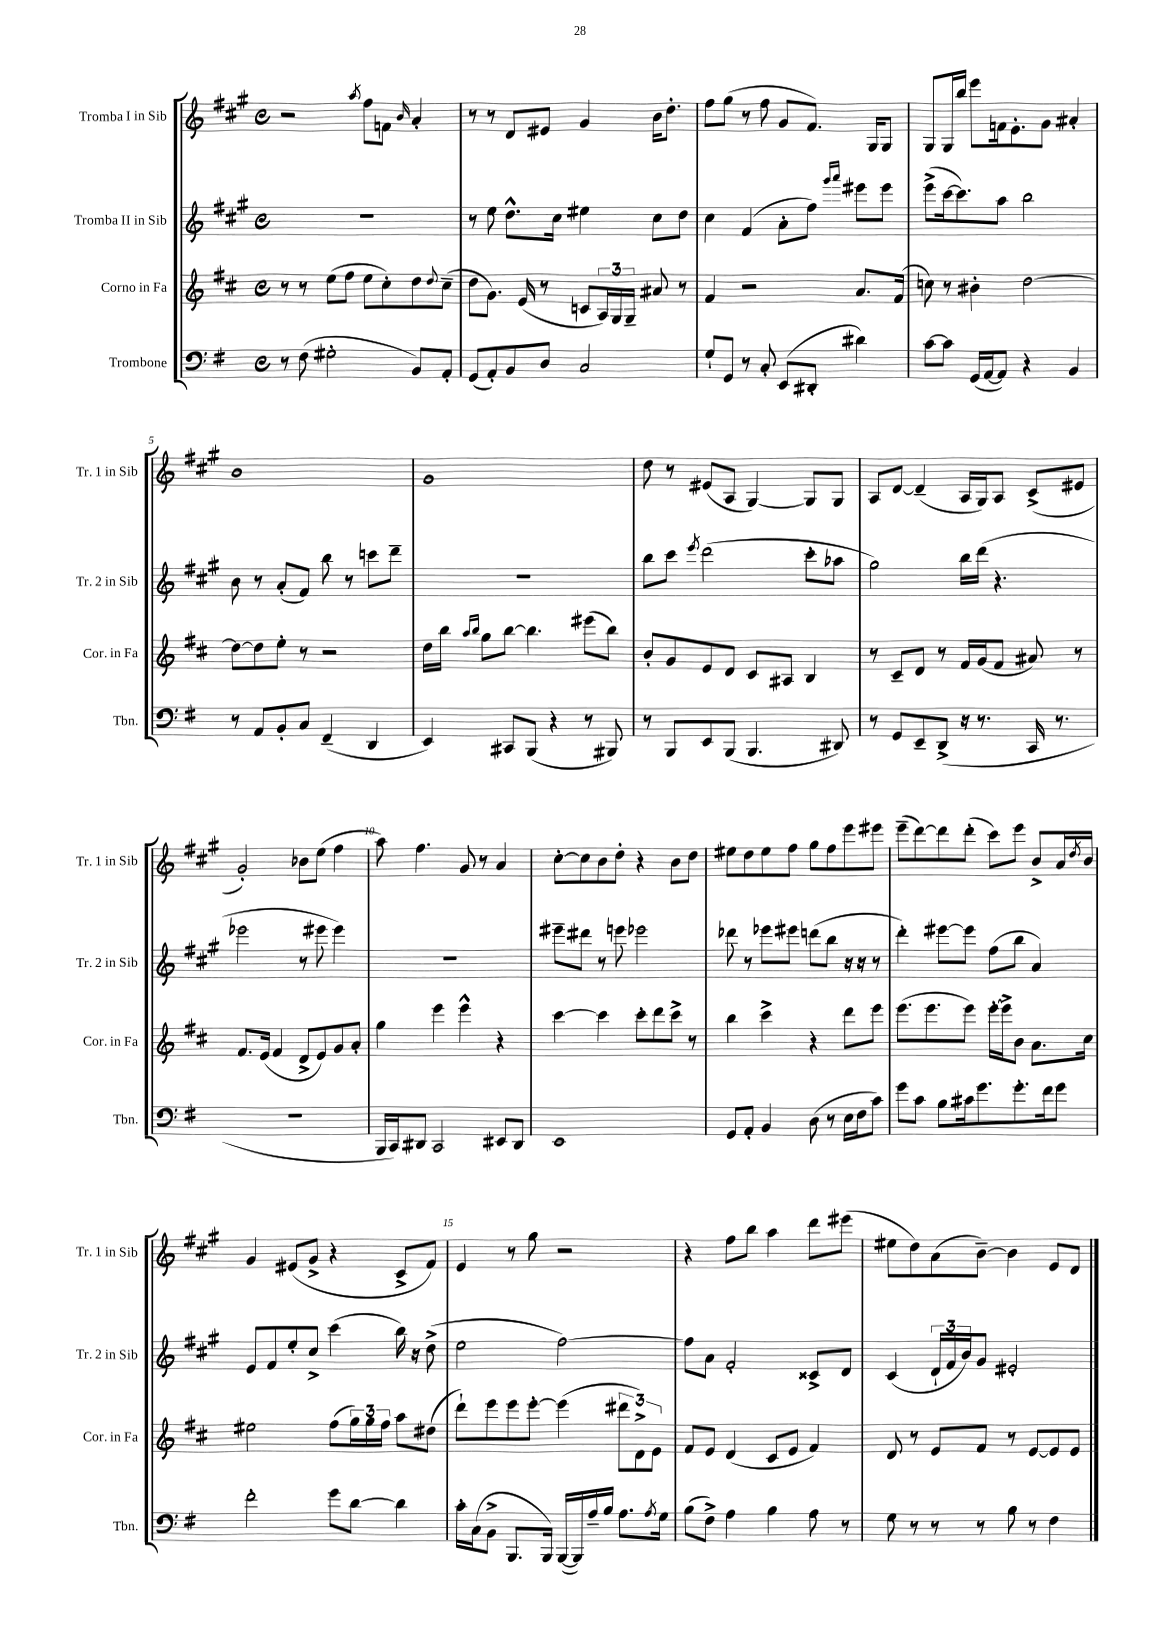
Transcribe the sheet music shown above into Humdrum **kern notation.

**kern	**kern	**kern	**kern
*staff4	*staff3	*staff2	*staff1
*clefF4	*clefG2	*clefG2	*clefG2
*k[f#]	*k[f#c#]	*k[f#c#g#]	*k[f#c#g#]
*M4/4	*M4/4	*M4/4	*M4/4
*met(c)	*met(c)	*met(c)	*met(c)
8r	8r	1r	2r
(8F#\	8r	.	.
2G#'\	(8ee\L	.	.
.	8ff#\J	.	.
.	.	.	8qaa/
.	8ee\L	.	8ff#\L
.	8cc#'\)	.	8f\J
.	.	.	16qqb/
8BB/L)	8dd\	.	4a'/
.	8qqdd/	.	.
8AA'/J	(8cc#~\J	.	.
=	=	=	=
(8GG/L	8dd\L	8r	8r
8AA'/)	8.g\J)	8ee\	8r
8BB/	.	8.dd^^\L	8d/L
.	(16e/	.	.
8D/J	8r	.	8e#/J
.	.	16cc#\Jk	.
2C/	8c/L	4ee#\	4g#/
.	24A/L)	.	.
.	24G/	.	.
.	24G~/JJ	.	.
.	8a#/	8cc#\L	16b\LK
.	.	.	8.dd'\J
.	8r	8dd\J	.
=	=	=	=
8G`/L	4f#/	4cc#\	8ff#\L
8GG/J	.	.	(8gg#\J
8r	2r	(4f#/	8r
8C'/	.	.	8ff#\
(8EE/L	.	8a'\L	8g#/L
8DD#'/J	.	8ff#\J)	8.f#/J)
.	.	16qqggg#/LL	.
.	.	16qqaaa/JJ	.
4d#\)	8.a/L	8eee#\L	.
.	.	.	16G#/LK
.	.	8eee#\J	8G#/J
.	(16f#/Jk	.	.
=	=	=	=
[8c\L	8cc\)	(8eee^\L	8G#/L
8c\]J	8r	[16ccc#\k	16G#/L
.	.	8.ccc#\])	16bb/JJ
(16GG/LL	4b#'\	.	8eee\L
[16AA/J	.	.	.
8AA/]J)	.	8aa\J	16f\k
.	.	.	8.e'\
4r	[2dd\	2bb\	.
.	.	.	8g#\J
4BB/	.	.	4a#'/
=	=	=	=
8r	8dd\_L	8b\	1b
8AA/L	8dd\]	8r	.
8BB'/	8ee'\J	(8a'/L	.
8C/J	8r	8f#/J)	.
(4FF#~/	2r	8bb\	.
.	.	8r	.
4DD/	.	8ccc\L	.
.	.	8ddd~\J	.
=	=	=	=
4EE/)	16dd\LL	1r	1g#
.	16bb\JJ	.	.
.	16qqaa/LL	.	.
.	16qqbb/JJ	.	.
.	8gg\L	.	.
8CC#/L	[8bb\J	.	.
(8BBB/J	4.bb\]	.	.
4r	.	.	.
8r	(8eee#\L	.	.
8BBB#/)	8bb\J)	.	.
=	=	=	=
8r	8b'/L	8bb\L	8dd\
8BBB/L	8g/	8ccc#\J	8r
.	.	8qeee/	.
8EE/	8e/	(2ddd\	(8e#/L
(8BBB/J	8d/J	.	8A/J
4.BBB/	8c#/L	.	[4G#/)
.	8A#/J	.	.
.	4B/	8ccc#'\L	8G#/]L
8DD#/)	.	8aa-\J	8G#/J
=	=	=	=
8r	8r	2gg#\)	8A/L
8GG/L	8c#~/L	.	[8d/J
8EE~/	8d/J	.	(4d~/]
(8DD^/J	8r	.	.
16r	16f#/LL	16bb\LL	16A/LL
8.r	(16g/J	(16ddd\JJ	16G#/J)
.	8f#/J	4.r	8A/J
16CC/	8a#/)	.	(8c#^/L
8.r	.	.	.
.	8r	.	8e#/J
=	=	=	=
1r	8.f#/L	2eee-\	2g#'/)
.	(16e/Jk	.	.
.	4f#/	.	.
.	8d^/L	8r	8b-\L
.	8e/)	8eee#\	(8ee\J
.	8g/	4eee#\)	4ff#\
.	8a'/J	.	.
=	=	=	=
16BBB/LL	4gg\	1r	8aa\)
16CC/J)	.	.	.
8DD#/J	.	.	4.ff#\
2CC/	4eee\	.	.
.	4eee^^\	.	8g#/
.	.	.	8r
8EE#/L	4r	.	4a/
8DD#/J	.	.	.
=	=	=	=
1EE	[4ccc#\	8eee#~\L	[8cc#'\L
.	.	8ddd#\J	8cc#\]
.	4ccc#\]	8r	8b\
.	.	8eee\	8dd'\J
.	8ccc#'\L	2eee-\	4r
.	8ddd\	.	.
.	8ccc#^\J	.	8b\L
.	8r	.	8dd\J
=	=	=	=
8GG/L	4bb\	8ddd-\	8ee#\L
8AA'/J	.	8r	8dd\
4BB/	4ccc#^\	8eee-\L	8ee#\
.	.	8eee#\J	8ff#\J
(8D\	4r	(8ddd\L	8gg#\L
8r	.	8bb\J	8ff#\
16E\LL	8ddd\L	16r	8eee\
16F#\J	.	16r	.
8c\J)	8eee\J	8r	8eee#\J
=	=	=	=
8g\L	(8.eee\L	4ddd'\)	(8eee~\L
8c\J	.	.	[8ddd\)
.	8.eee\	.	.
8B\L	.	[8eee#\L	8ddd\]
16c#\k	8eee\J)	8eee#\]J	(8ddd'\J
8.g\	.	.	.
.	[16eee'\LL	(8ff#\L	8ccc#\L)
.	16eee^\]J	.	.
8.g'\	8b\J	8bb\J	8eee\J
.	8.a\L	4a/)	8b^/L
16f#\k	.	.	.
8g\J	.	.	16a/L
.	.	.	8qdd/
.	16cc#\Jk	.	16b/JJ
=	=	=	=
2f#'\	2ee#\	8e/L	4g#/
.	.	8f#/	.
.	.	8ee'/	(8e#/L
.	.	8cc#^/J	8g#^/J
8g\L	(8ff#\L	(4ccc#\	4r
[8d\J	24gg\L)	.	.
.	24gg\	.	.
.	24ff#\JJ	.	.
4d\]	8aa\L	16bb\)	8c#^/L
.	.	16r	.
.	(8dd#\J	(8dd^\	8f#/J)
=	=	=	=
16c'\LL	8ddd`\L)	2ee\	4e/
(16C\J	.	.	.
8BB^\J	8eee\	.	.
8.BBB/L	8eee\	.	8r
.	[8eee'\J	.	8gg#\
16BBB/Jk)	.	.	.
([16BBB/LL	(4eee\]	[2ff#\)	2r
16BBB/])	.	.	.
16A~/	.	.	.
16B/JJ	.	.	.
8.A\L	12ddd#\L	.	.
.	12d^\)	.	.
.	12e\J	.	.
8qA/	.	.	.
16G\Jk	.	.	.
=	=	=	=
(8B\L	8f#/L	8ff#\]L	4r
8F#^\J)	8e/J	8a\J	.
4A\	(4d/	2f#'/	8ff#\L
.	.	.	8bb\J
4B\	8c#/L	.	4aa\
.	8e/J	.	.
8A\	4f#/)	8c##^/L	8ddd\L
8r	.	8d/J	(8eee#\J
=	=	=	=
8G\	8d/	(4c#/	8ee#\L
8r	8r	.	8dd\)
8r	8e/L	24d`/LL	(8a\
.	.	24f#/	.
.	.	24b/J)	.
8r	8f#/J	8g#/J	[8b~\J)
8B\	8r	2e#'/	4b\]
8r	[8e/L	.	.
4F#\	8e/]	.	8e/L
.	8e/J	.	8d/J
==	==	==	==
*-	*-	*-	*-
